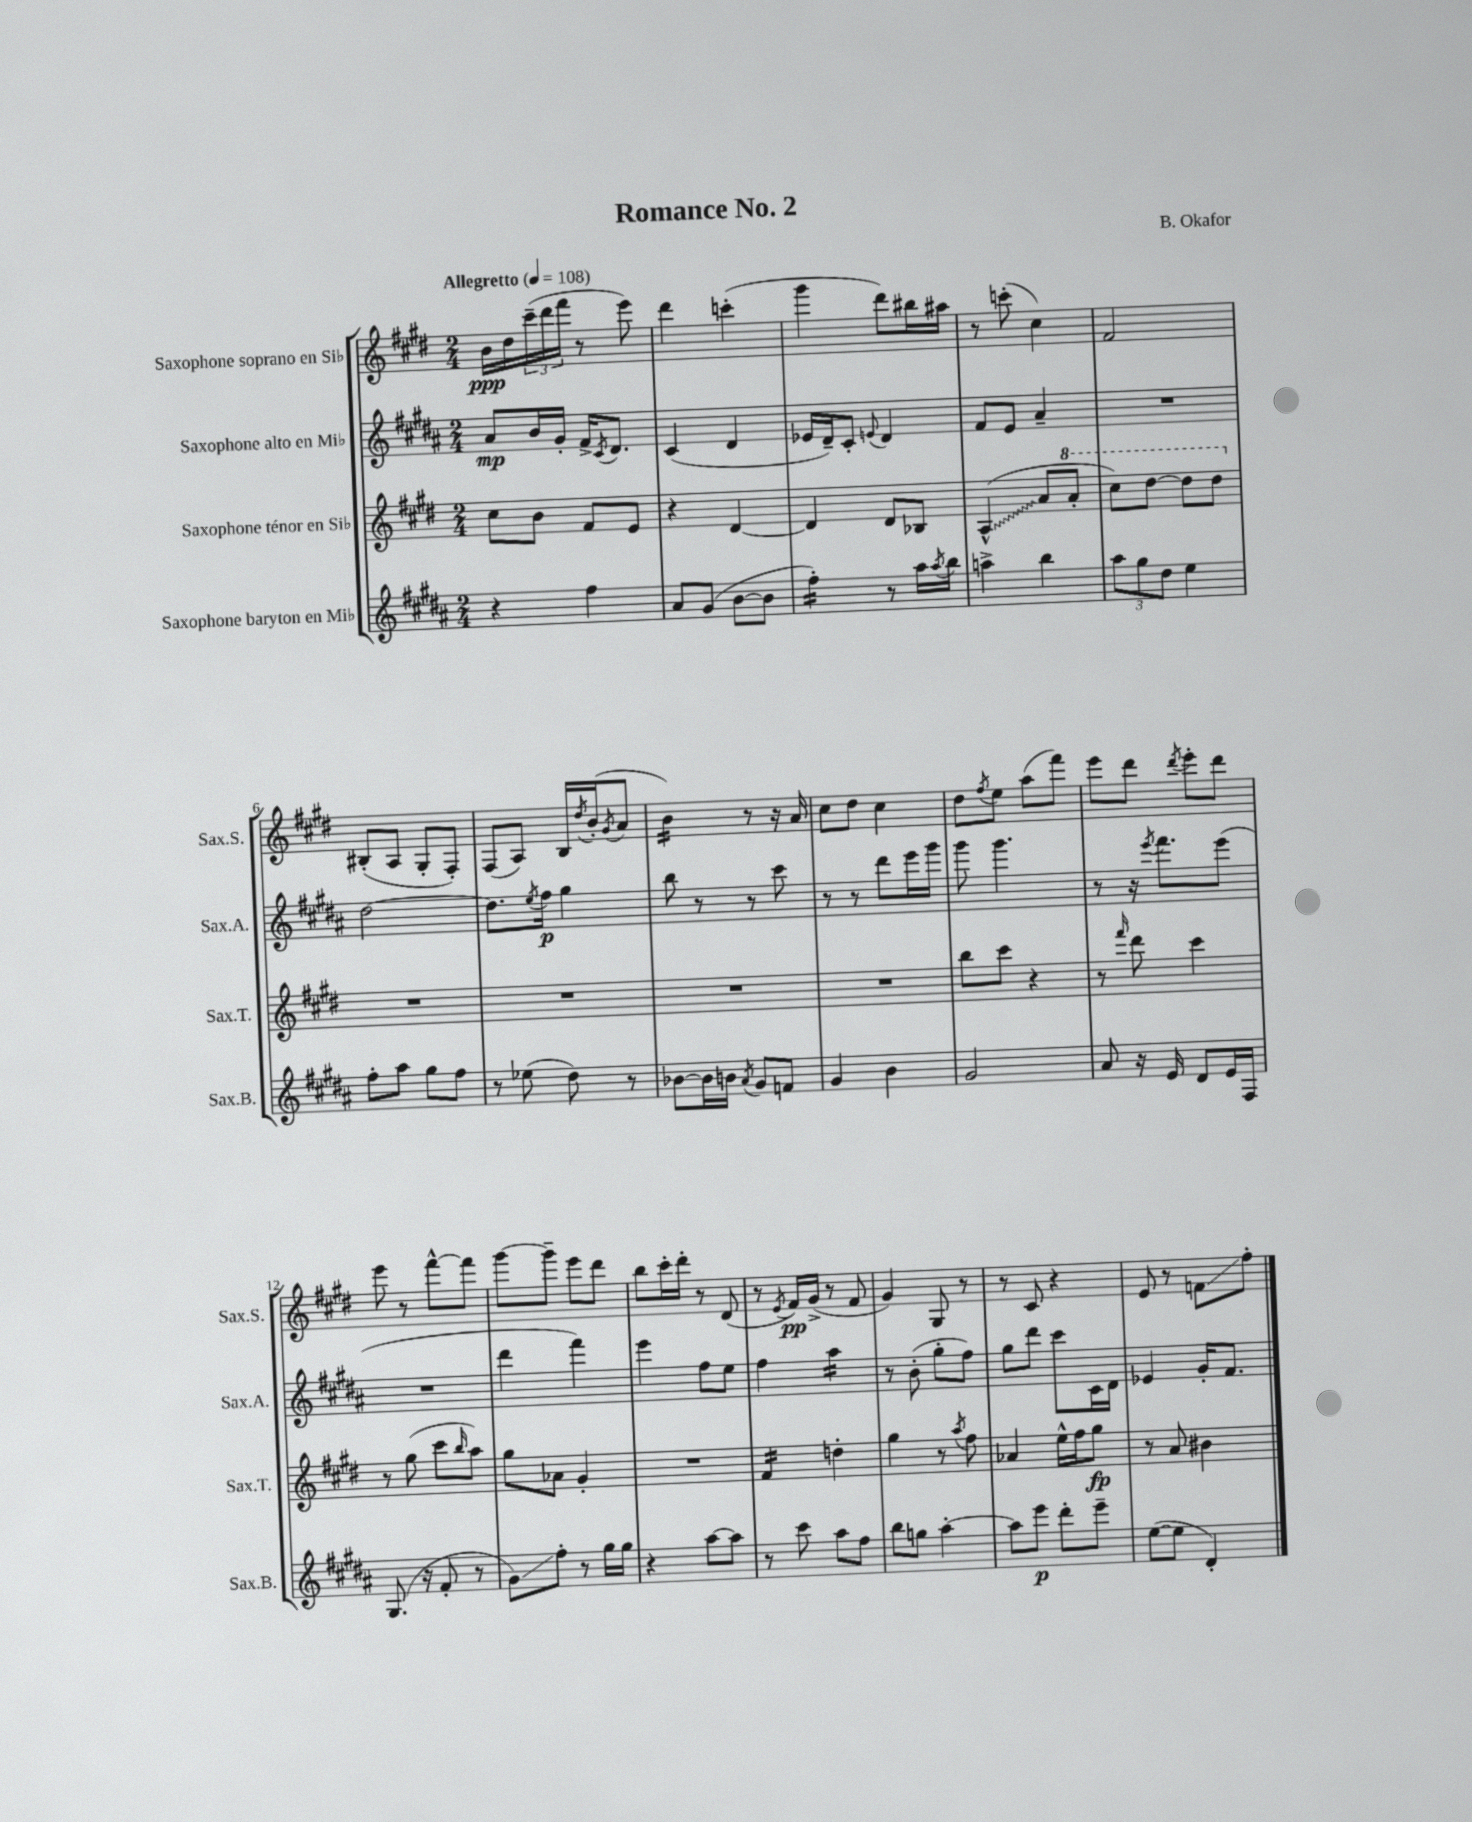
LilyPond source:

\header { title = "Romance No. 2" composer = "B. Okafor" }
<<
\new StaffGroup <<
\new Staff = "s0" \with { instrumentName = "Saxophone soprano en Sib" shortInstrumentName = "Sax.S." } {
    \clef treble \key e \major \numericTimeSignature \time 2/4 \tempo "Allegretto" 4 = 108
    b'16\ppp dis''16 \tuplet 3/2 { cis'''16--( dis'''16 fis'''16 } r8 e'''8) |
    dis'''4 c'''4-.( |
    gis'''4 dis'''8) bis''16 ais''16 |
    r8 c'''8-.( cis''4) |
    fis'2 |
    bis8-.( a8 gis8-. fis8-.) |
    fis8( a8) b16 \acciaccatura { dis''8 } b'16-.( \acciaccatura { gis'8 } a'8 |
    b'4:16) r8 r16 a'16 |
    cis''8 dis''8 cis''4 |
    dis''8 \acciaccatura { fis''8 } e''8 a''8( fis'''8) |
    e'''8 dis'''8 \acciaccatura { dis'''8 } e'''8-. dis'''8 |
    e'''8 r8 fis'''8~-^ fis'''8 |
    gis'''8~ gis'''8-- e'''8 dis'''8 |
    b''8 cis'''16-. dis'''16-. r8 dis'8( |
    r8 \acciaccatura { e'8 } fis'16\pp) gis'16->( r8 fis'8 |
    gis'4) gis8 r8 |
    r8 cis'8 r4 |
    e'8 r8 f'8\glissando fis''8-. \bar "|." |
}
\new Staff = "s1" \with { instrumentName = "Saxophone alto en Mib" shortInstrumentName = "Sax.A." } {
    \clef treble \key b \major \numericTimeSignature \time 2/4
    ais'8\mp b'16 gis'16-. fis'16-> \acciaccatura { cis'8 } dis'8. |
    cis'4( dis'4 |
    ees'16 dis'16--) cis'8-. \appoggiatura { e'8 } dis'4 |
    fis'8 e'8 ais'4-- |
    R2 |
    dis''2~ |
    dis''8. \acciaccatura { e''8 } fis''16\p gis''4 |
    b''8 r8 r8 cis'''8 |
    r8 r8 dis'''8 e'''16 gis'''16 |
    gis'''8 gis'''4. |
    r8 r16 \acciaccatura { e'''8 } fis'''8. e'''8( |
    R2 |
    dis'''4 fis'''4) |
    e'''4 fis''8 e''8 |
    fis''4 ais''4:16 |
    r8 b'8-.( gis''8-. fis''8) |
    gis''8 dis'''8 cis'''8 cis'16 dis'16 |
    ees'4 gis'16-. fis'8. \bar "|." |
}
\new Staff = "s2" \with { instrumentName = "Saxophone ténor en Sib" shortInstrumentName = "Sax.T." } {
    \clef treble \key e \major \numericTimeSignature \time 2/4
    cis''8 b'8 fis'8 e'8 |
    r4 dis'4~ |
    dis'4 dis'8 bes8 |
    \once \override Glissando.style = #'zigzag a4-^\glissando( a'8 \ottava #1 a''8-. |
    cis'''8) dis'''8~ dis'''8 dis'''8 \ottava #0 |
    R2 |
    R2 |
    R2 |
    R2 |
    b''8 cis'''8 r4 |
    r8 \grace { fis'''16 } dis'''8 cis'''4 |
    r8 gis''8( cis'''8 \grace { b''16 } a''8) |
    gis''8 aes'8 gis'4-. |
    R2 |
    fis'4:16 d''4-. |
    gis''4 r8 \acciaccatura { a''8 } fis''8 |
    aes'4 e''16-^ fis''16 gis''8\fp |
    r8 a'8 bis'4 \bar "|." |
}
\new Staff = "s3" \with { instrumentName = "Saxophone baryton en Mib" shortInstrumentName = "Sax.B." } {
    \clef treble \key b \major \numericTimeSignature \time 2/4
    r4 fis''4 |
    ais'8 gis'8( b'8~ b'8 |
    fis''4:16-.) r8 ais''16 \acciaccatura { ais''8 } b''16 |
    a''4-> b''4 |
    \tuplet 3/2 { ais''8 gis''8 dis''8 } e''4 |
    fis''8-. ais''8 gis''8 fis''8 |
    r8 ees''8( dis''8) r8 |
    bes'8~ bes'16 b'16 \acciaccatura { ais'8 } gis'8 f'8 |
    gis'4 b'4 |
    gis'2 |
    ais'8 r16 e'16 dis'8 e'16 fis16 |
    gis8.( r16 fis'8-. r8 |
    gis'8\glissando) fis''8-. r8 gis''16 gis''16 |
    r4 ais''8~ ais''8 |
    r8 cis'''8 ais''8 fis''8 |
    b''8 g''8 ais''4~-. |
    ais''8 e'''8\p dis'''8-. e'''8-- |
    e''8~( e''8 dis'4-.) \bar "|." |
}
>>
>>
